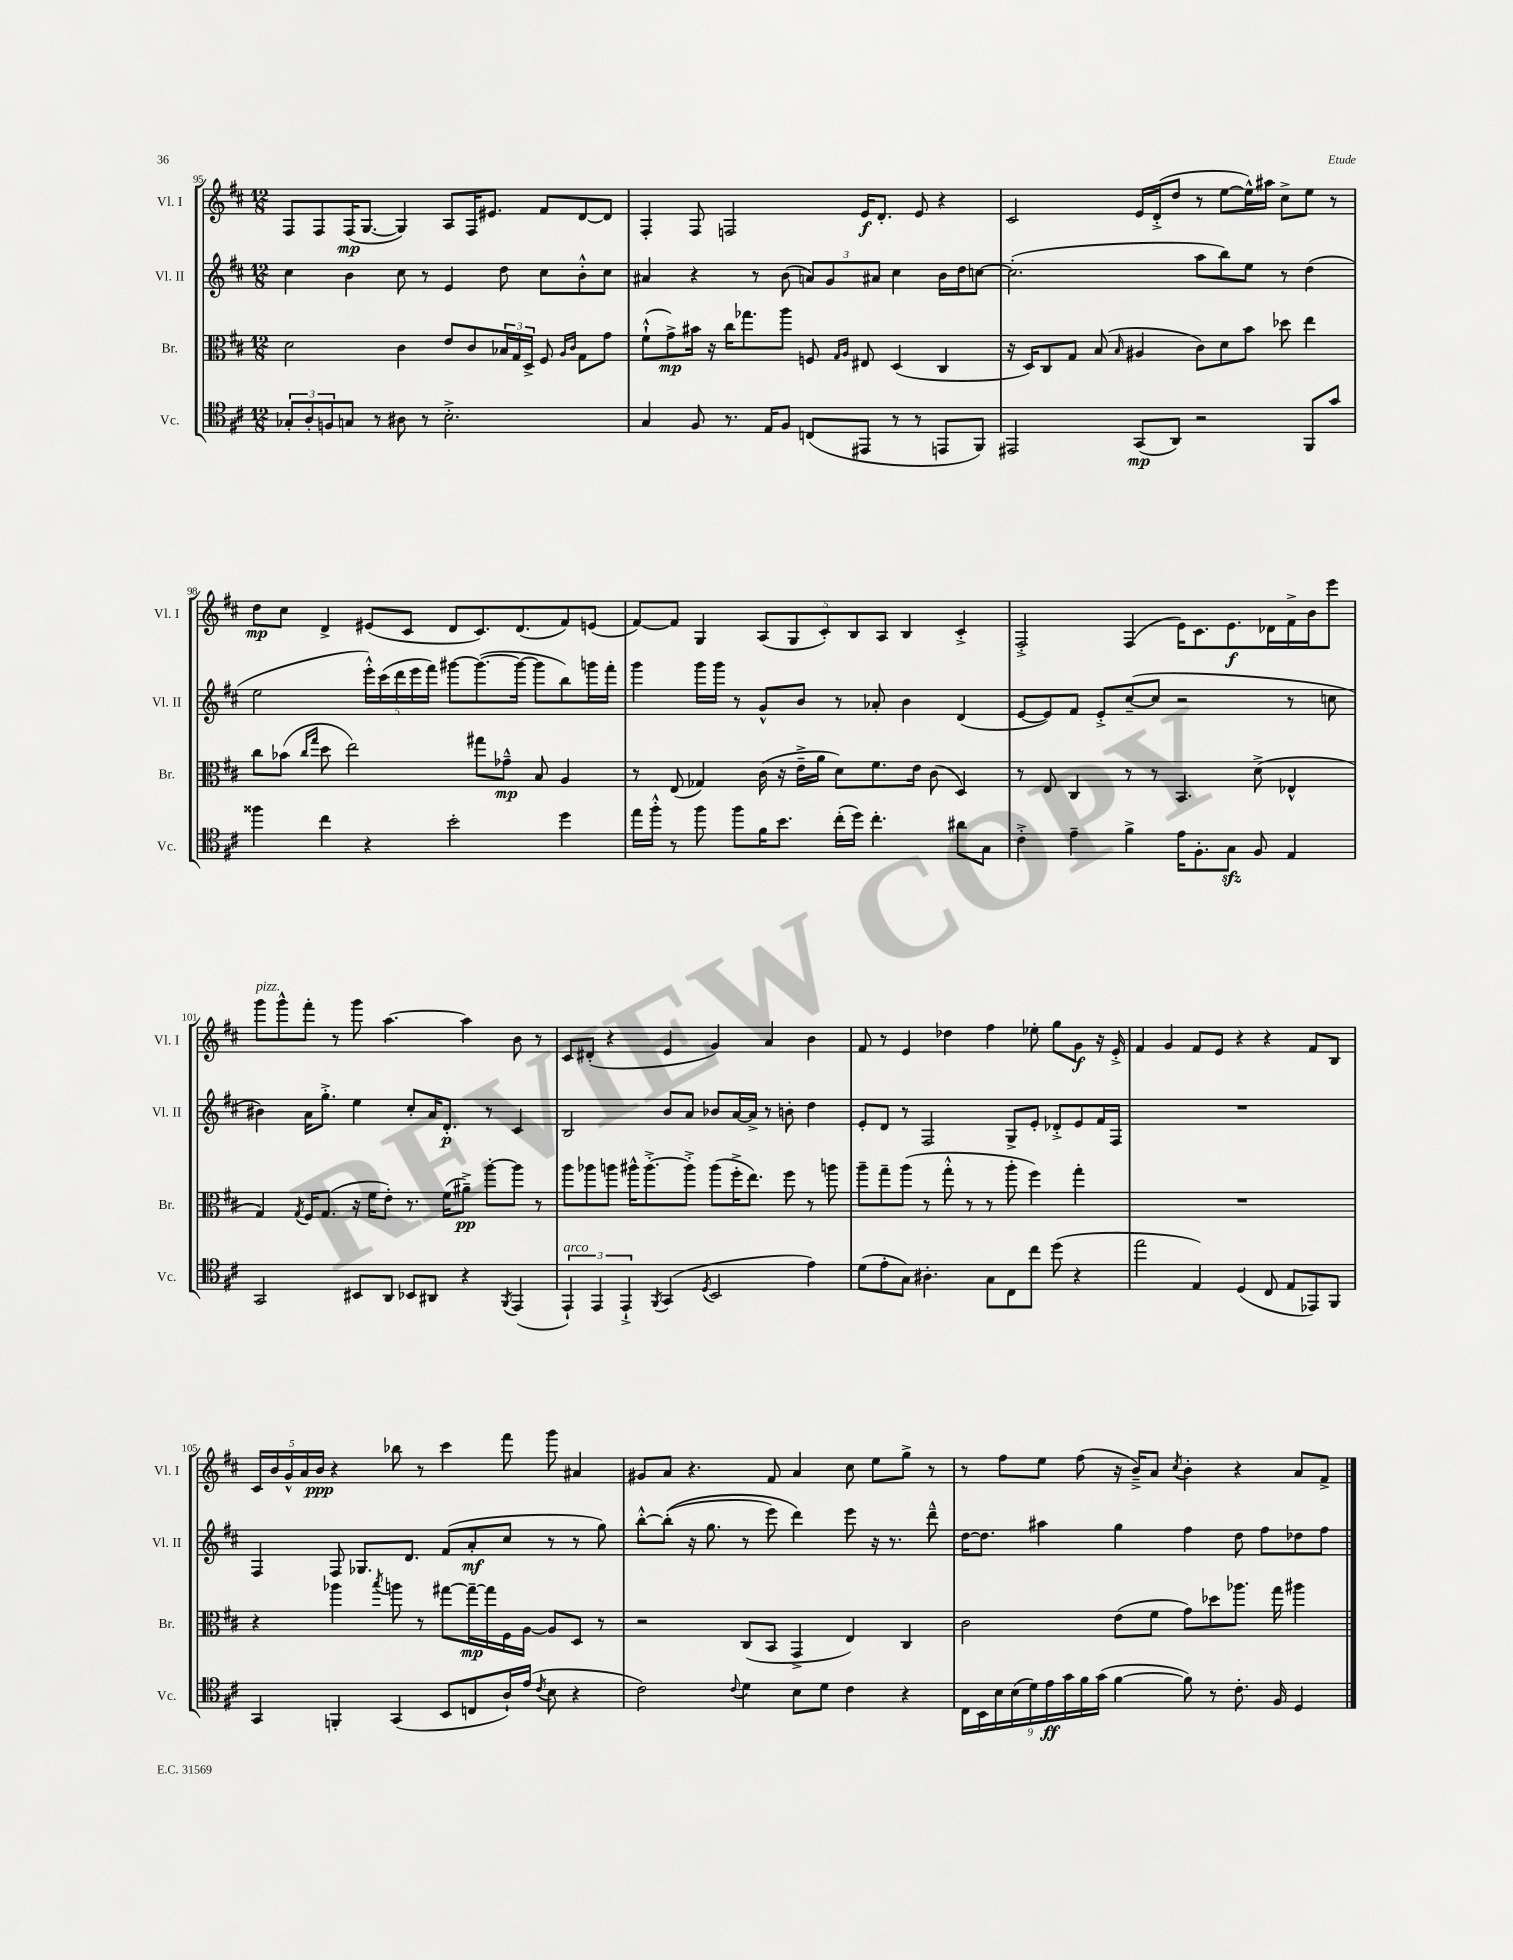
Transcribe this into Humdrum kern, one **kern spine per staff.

**kern	**dynam	**kern	**dynam	**kern	**dynam	**kern	**dynam
*part4	*part4	*part3	*part3	*part2	*part2	*part1	*part1
*staff4	*staff4	*staff3	*staff3	*staff2	*staff2	*staff1	*staff1
*I"Vc.	*	*I"Br.	*	*I"Vl. II	*	*I"Vl. I	*
*I'Vc.	*	*I'Br.	*	*I'Vl. II	*	*I'Vl. I	*
*clefC4	*	*clefC3	*	*clefG2	*	*clefG2	*
*k[f#c#]	*	*k[f#c#]	*	*k[f#c#]	*	*k[f#c#]	*
*M12/8	*	*M12/8	*	*M12/8	*	*M12/8	*
=95	=95	=95	=95	=95	=95	=95	=95
12G-X'/L	.	2d\	.	4cc#\	.	8F#/L	.
12A'/	.	.	.	.	.	.	.
.	.	.	.	.	.	8F#/	.
12Fn/	.	.	.	.	.	.	.
8Gn/J	.	.	.	4b\	.	(16F#/K	mp
.	.	.	.	.	.	[8.G/J	.
8r	.	.	.	.	.	.	.
8A#X\	.	4c#\	.	8cc#\	.	4G/])	.
8r	.	.	.	8r	.	.	.
2.B'^\	.	8e/L	.	4e/	.	8A/L	.
.	.	8c#/	.	.	.	16F#/K	.
.	.	.	.	.	.	8.e#X/J	.
.	.	24B-X/L	.	8dd\	.	.	.
.	.	24G/	.	.	.	.	.
.	.	24D^/JJ	.	.	.	.	.
.	.	8F#/	.	8cc#\L	.	8f#/L	.
.	.	16qqA/LL	.	.	.	.	.
.	.	16qqc#/JJ	.	.	.	.	.
.	.	8G\L	.	8b'^^\	.	[8d/	.
.	.	8g\J	.	8cc#\J	.	8d/J]	.
=96	=96	=96	=96	=96	=96	=96	=96
4G/	.	(8f#`^^\L	.	4a#X/	.	4F#'/	.
.	.	8g^\)	mp	.	.	.	.
8F#/	.	16b#X\Jk	.	4r	.	8F#/	.
.	.	16r	.	.	.	.	.
8.r	.	16cc#\KL	.	.	.	2Fn/	.
.	.	8.gg-X\	.	.	.	.	.
.	.	.	.	8r	.	.	.
16E/KL	.	.	.	.	.	.	.
8F#/J	.	8aa\J	.	(8b\	.	.	.
(8Cn/L	.	8Fn/	.	12an/L)	.	.	.
.	.	.	.	12g/	.	.	.
.	.	16qqG/LL	.	.	.	.	.
.	.	16qqA/JJ	.	.	.	.	.
8EE#X/J	.	8E#X/	.	.	.	16e/KL	f
.	.	.	.	12a#X/J	.	.	.
.	.	.	.	.	.	8.d'/J	.
8r	.	(4D/	.	4cc#\	.	.	.
8r	.	.	.	.	.	8e/	.
8EEn/L	.	4C#/	.	16b\LL	.	4r	.
.	.	.	.	16dd\J	.	.	.
8FF#/J)	.	.	.	[8ccn\J	.	.	.
=97	=97	=97	=97	=97	=97	=97	=97
2EE#X/	.	16r	.	(2.cc'\]	.	2c#/	.
.	.	16D/KL)	.	.	.	.	.
.	.	8C#/	.	.	.	.	.
.	.	8G/J	.	.	.	.	.
.	.	(8B/	.	.	.	.	.
.	.	16qqB/	.	.	.	.	.
(8GG/L	mp	4A#X/	.	.	.	16e/LL	.
.	.	.	.	.	.	(16d'^/J	.
8AA/J)	.	.	.	.	.	8dd/J	.
2r	.	8c#\L)	.	8aa\L	.	8r	.
.	.	8d\	.	8bb\)	.	[8ee\L	.
.	.	8b\J	.	8ee\J	.	16ee^^\L])	.
.	.	.	.	.	.	16aa#X\JJ	.
.	.	8dd-X\	.	8r	.	8cc#^\L	.
8FF#/L	.	4ee\	.	(4dd\	.	8ee\J	.
8g/J	.	.	.	.	.	8r	.
!!LO:LB:g=z
=98	=98	=98	=98	=98	=98	=98	=98
4ff##X\	.	8cc#\L	.	2ee\	.	8dd\L	mp
.	.	(8b-X\J	.	.	.	8cc#\J	.
.	.	16qqcc#/LL	.	.	.	.	.
.	.	16qqgg/JJ	.	.	.	.	.
4cc#\	.	8dd\	.	.	.	4d^/	.
.	.	2ee\)	.	.	.	.	.
4r	.	.	.	20eee'^^\LL)	.	(8e#X/L	.
.	.	.	.	(20ccc#\	.	.	.
.	.	.	.	20ddd\	.	.	.
.	.	.	.	.	.	8c#/J	.
.	.	.	.	20eee\	.	.	.
.	.	.	.	20fff#\JJ)	.	.	.
2b'\	.	.	.	[8ggg#X\L	.	8d/L	.
.	.	8gg#X\L	.	(8.ggg#\_	.	8.c#/)	.
.	.	8g-X~^^\J	mp	.	.	.	.
.	.	.	.	16ggg#\Jk_	.	(8.d/	.
.	.	8B/	.	8ggg#\L]	.	.	.
4dd\	.	4A/	.	8bb\)	.	8f#/)	.
.	.	.	.	16gggn\L	.	(8en/J	.
.	.	.	.	16fff#'\JJ	.	.	.
=99	=99	=99	=99	=99	=99	=99	=99
16ee\LL	.	8r	.	4ggg\	.	[8f#/L)	.
16ff#'^^\JJ	.	.	.	.	.	.	.
8r	.	(8E/	.	.	.	8f#/J]	.
8ff#\	.	4G-X/)	.	16ggg\LL	.	4G/	.
.	.	.	.	16ggg\JJ	.	.	.
8ff#\L	.	.	.	8r	.	.	.
16f#\K	.	(16c#\	.	8g^^/L	.	(10A/L	.
8.b\J	.	16r	.	.	.	.	.
.	.	.	.	.	.	10G/	.
.	.	16e~^\LL	.	8b/J	.	.	.
.	.	16a\JJ	.	.	.	.	.
.	.	.	.	.	.	10c#'/)	.
(16cc#'\LL	.	8d\L)	.	8r	.	.	.
.	.	.	.	.	.	10B/	.
16dd\JJ)	.	.	.	.	.	.	.
4.cc#'\	.	8.f#\	.	8a-X'/	.	.	.
.	.	.	.	.	.	10A/J	.
.	.	.	.	4b\	.	4B/	.
.	.	16e\Jk	.	.	.	.	.
.	.	(8c#\	.	.	.	.	.
8a#X\L	.	4D/)	.	(4d/	.	4c#'^/	.
8G\J	.	.	.	.	.	.	.
=100	=100	=100	=100	=100	=100	=100	=100
4c#'^\	.	8r	.	[8e/L	.	2F#'^/	.
.	.	8E/	.	8e/])	.	.	.
4e~\	.	4C#/	.	8f#/J	.	.	.
.	.	.	.	8e'^/L	.	.	.
4f#^\	.	8r	.	([8cc#~/	.	(4F#/	.
.	.	8r	.	8cc#/J]	.	.	.
16e\KL	.	4.BB/	.	2r	.	16e\KL)	.
8.F#'\	.	.	.	.	.	8.c#\	.
8Gzz\J	.	.	.	.	.	8.e\	f
8F#/	.	(8d^\	.	.	.	.	.
.	.	.	.	.	.	16d-X\L	.
4E/	.	4E-X^^/	.	8r	.	16f#^\	.
.	.	.	.	.	.	16b\J	.
.	.	.	.	8ccn\	.	8eee\J	.
!!LO:LB:g=z
=101	=101	=101	=101	=101	=101	=101	=101
!	!	!	!	!	!	!LO:TX:a:i:t=pizz.	!
2GG/	.	4G/)	.	4b#X\)	.	8ggg\L	.
.	.	.	.	.	.	8ggg^^\	.
.	.	8qG/	.	.	.	.	.
.	.	16F#/KL	.	16a\KL	.	8fff#'\J	.
.	.	(8.G/J	.	8.gg'^\J	.	.	.
.	.	.	.	.	.	8r	.
8BB#X/L	.	16r	.	4ee\	.	8ggg\	.
.	.	16f#\KL	.	.	.	.	.
8AA/J	.	8e'\J)	.	.	.	[4.aa\	.
8BB-X/L	.	8.r	.	8cc#'/L	.	.	.
8AA#X/J	.	.	.	16a/K	.	.	.
.	.	(16f#\KL	.	8.d'/J	p	.	.
4r	.	8a#X~^\J)	pp	.	.	4aa\]	.
.	.	[8aa'\L	.	8r	.	.	.
8qFF#/	.	.	.	.	.	.	.
(4EE/	.	8aa\J]	.	4c#/	.	8b\	.
.	.	8r	.	.	.	8r	.
=102	=102	=102	=102	=102	=102	=102	=102
!LO:TX:a:i:t=arco	!	!	!	!	!	!	!
6EE`/)	.	8aa\L	.	2B/	.	8c#/L	.
.	.	8aa-X\	.	.	.	(8d#X'/J	.
6EE/	.	.	.	.	.	.	.
.	.	8aan\J	.	.	.	4r	.
6EE`^/	.	.	.	.	.	.	.
.	.	16aa#X^^\KL	.	.	.	.	.
.	.	[8.aa#'^\	.	.	.	.	.
8qFF#/	.	.	.	.	.	.	.
(4GG/	.	.	.	8b/L	.	4e/	.
.	.	8aa#'^\J]	.	8a/J	.	.	.
8qD/	.	.	.	.	.	.	.
2BB/	.	(8aa#\L	.	8b-X/L	.	4g/)	.
.	.	16ff#'^\K	.	[16a/L	.	.	.
.	.	8.ee\J)	.	16a^/JJ]	.	.	.
.	.	.	.	8r	.	4a/	.
.	.	8ff#\	.	8bn'\	.	.	.
4e\)	.	8r	.	4dd\	.	4b\	.
.	.	8aan\	.	.	.	.	.
=103	=103	=103	=103	=103	=103	=103	=103
(8d\L	.	8aa~\L	.	8e'/L	.	8f#/	.
8e'\	.	8gg~\	.	8d/J	.	8r	.
8G\J)	.	(8aa\J	.	8r	.	4e/	.
4.A#X'\	.	8r	.	2F#/	.	.	.
.	.	8gg'^^\	.	.	.	4dd-X\	.
.	.	8r	.	.	.	.	.
8G\L	.	8r	.	.	.	4ff#\	.
8C#\	.	8aa'\	.	8G^/L	.	.	.
8cc#\J	.	4ff#\)	.	8e'/J	.	8ee-X'\	.
(8dd\	.	.	.	8d-X'^/L	.	8gg\L	.
4r	.	4gg'\	.	8e/	.	8g\J	f
.	.	.	.	16f#/L	.	16r	.
.	.	.	.	16F#/JJ	.	16e'^/	.
=104	=104	=104	=104	=104	=104	=104	=104
2ee\	.	1.r	.	1.r	.	4f#/	.
.	.	.	.	.	.	4g/	.
4E/)	.	.	.	.	.	8f#/L	.
.	.	.	.	.	.	8e/J	.
(4D/	.	.	.	.	.	4r	.
8C#/	.	.	.	.	.	4r	.
8E/L	.	.	.	.	.	.	.
8EE-X/)	.	.	.	.	.	8f#/L	.
8FF#/J	.	.	.	.	.	8B/J	.
!!LO:LB:g=z
=105	=105	=105	=105	=105	=105	=105	=105
4GG/	.	4r	.	4F#/	.	20c#/LL	.
.	.	.	.	.	.	20b/	.
.	.	.	.	.	.	20g^^/	.
.	.	.	.	.	.	20a/	.
.	.	.	.	.	.	20b/JJ	ppp
4FFn'/	.	4aa-X\	.	8F#/	.	4r	.
.	.	.	.	8.G-X/L	.	.	.
.	.	8qbb/	.	.	.	.	.
(4GG/	.	8aan\	.	.	.	8bb-X\	.
.	.	.	.	8.d/J	.	.	.
.	.	8r	.	.	.	8r	.
8BB/L	.	[8gg#X\L	.	(8f#/L	.	4ccc#\	.
8Cn/	.	16gg#~\L_	mp	8a'/	mf	.	.
.	.	16gg#\]	.	.	.	.	.
16A`/L)	.	16F#\	.	8cc#/J	.	8fff#\	.
(16e/JJ	.	[16A\JJ	.	.	.	.	.
8qc#/	.	.	.	.	.	.	.
8B\	.	8A/L]	.	8r	.	8ggg\	.
4r	.	8D/J	.	8r	.	4a#X/	.
.	.	8r	.	8gg\)	.	.	.
=106	=106	=106	=106	=106	=106	=106	=106
2c#\)	.	2r	.	[8bb'^^\L	.	8g#X/L	.
.	.	.	.	((8bb'\J]	.	8a/J	.
.	.	.	.	16r	.	4.r	.
.	.	.	.	8.gg\	.	.	.
8qqc#/	.	.	.	.	.	.	.
4d\	.	(8C#/L	.	8r	.	.	.
.	.	8BB/J	.	8eee\)	.	8f#/	.
8B\L	.	4GG^/	.	4ddd\)	.	4a/	.
8d\J	.	.	.	.	.	.	.
4c#\	.	4E/)	.	8eee\	.	8cc#\	.
.	.	.	.	16r	.	8ee\L	.
.	.	.	.	8.r	.	.	.
4r	.	4C#/	.	.	.	8gg^\J	.
.	.	.	.	8ddd~^^\	.	8r	.
=107	=107	=107	=107	=107	=107	=107	=107
18C#\LL	.	2c#\	.	[16dd\KL	.	8r	.
18BB\	.	.	.	.	.	.	.
.	.	.	.	8.dd\J]	.	.	.
18B\	.	.	.	.	.	.	.
.	.	.	.	.	.	8ff#\L	.
(18B\	.	.	.	.	.	.	.
18d\)	.	.	.	.	.	.	.
.	.	.	.	4aa#X\	.	8ee\J	.
18e\	ff	.	.	.	.	.	.
18g\	.	.	.	.	.	.	.
.	.	.	.	.	.	(8ff#\	.
18f#\	.	.	.	.	.	.	.
(18g\JJ	.	.	.	.	.	.	.
[4f#\	.	(8e\L	.	4gg\	.	16r	.
.	.	.	.	.	.	16b~^/KL)	.
.	.	8f#\J	.	.	.	8a/J	.
.	.	.	.	.	.	8qcc#/	.
8f#\])	.	8g\L)	.	4ff#\	.	4b'\	.
8r	.	8dd-X\	.	.	.	.	.
8.c#'\	.	8.aa-X\J	.	8dd\	.	4r	.
.	.	.	.	8ff#\L	.	.	.
16F#/	.	16gg\	.	.	.	.	.
4D/	.	4aa#X\	.	8dd-X\	.	8a/L	.
.	.	.	.	8ff#\J	.	8f#^/J	.
==	==	==	==	==	==	==	==
*-	*-	*-	*-	*-	*-	*-	*-
